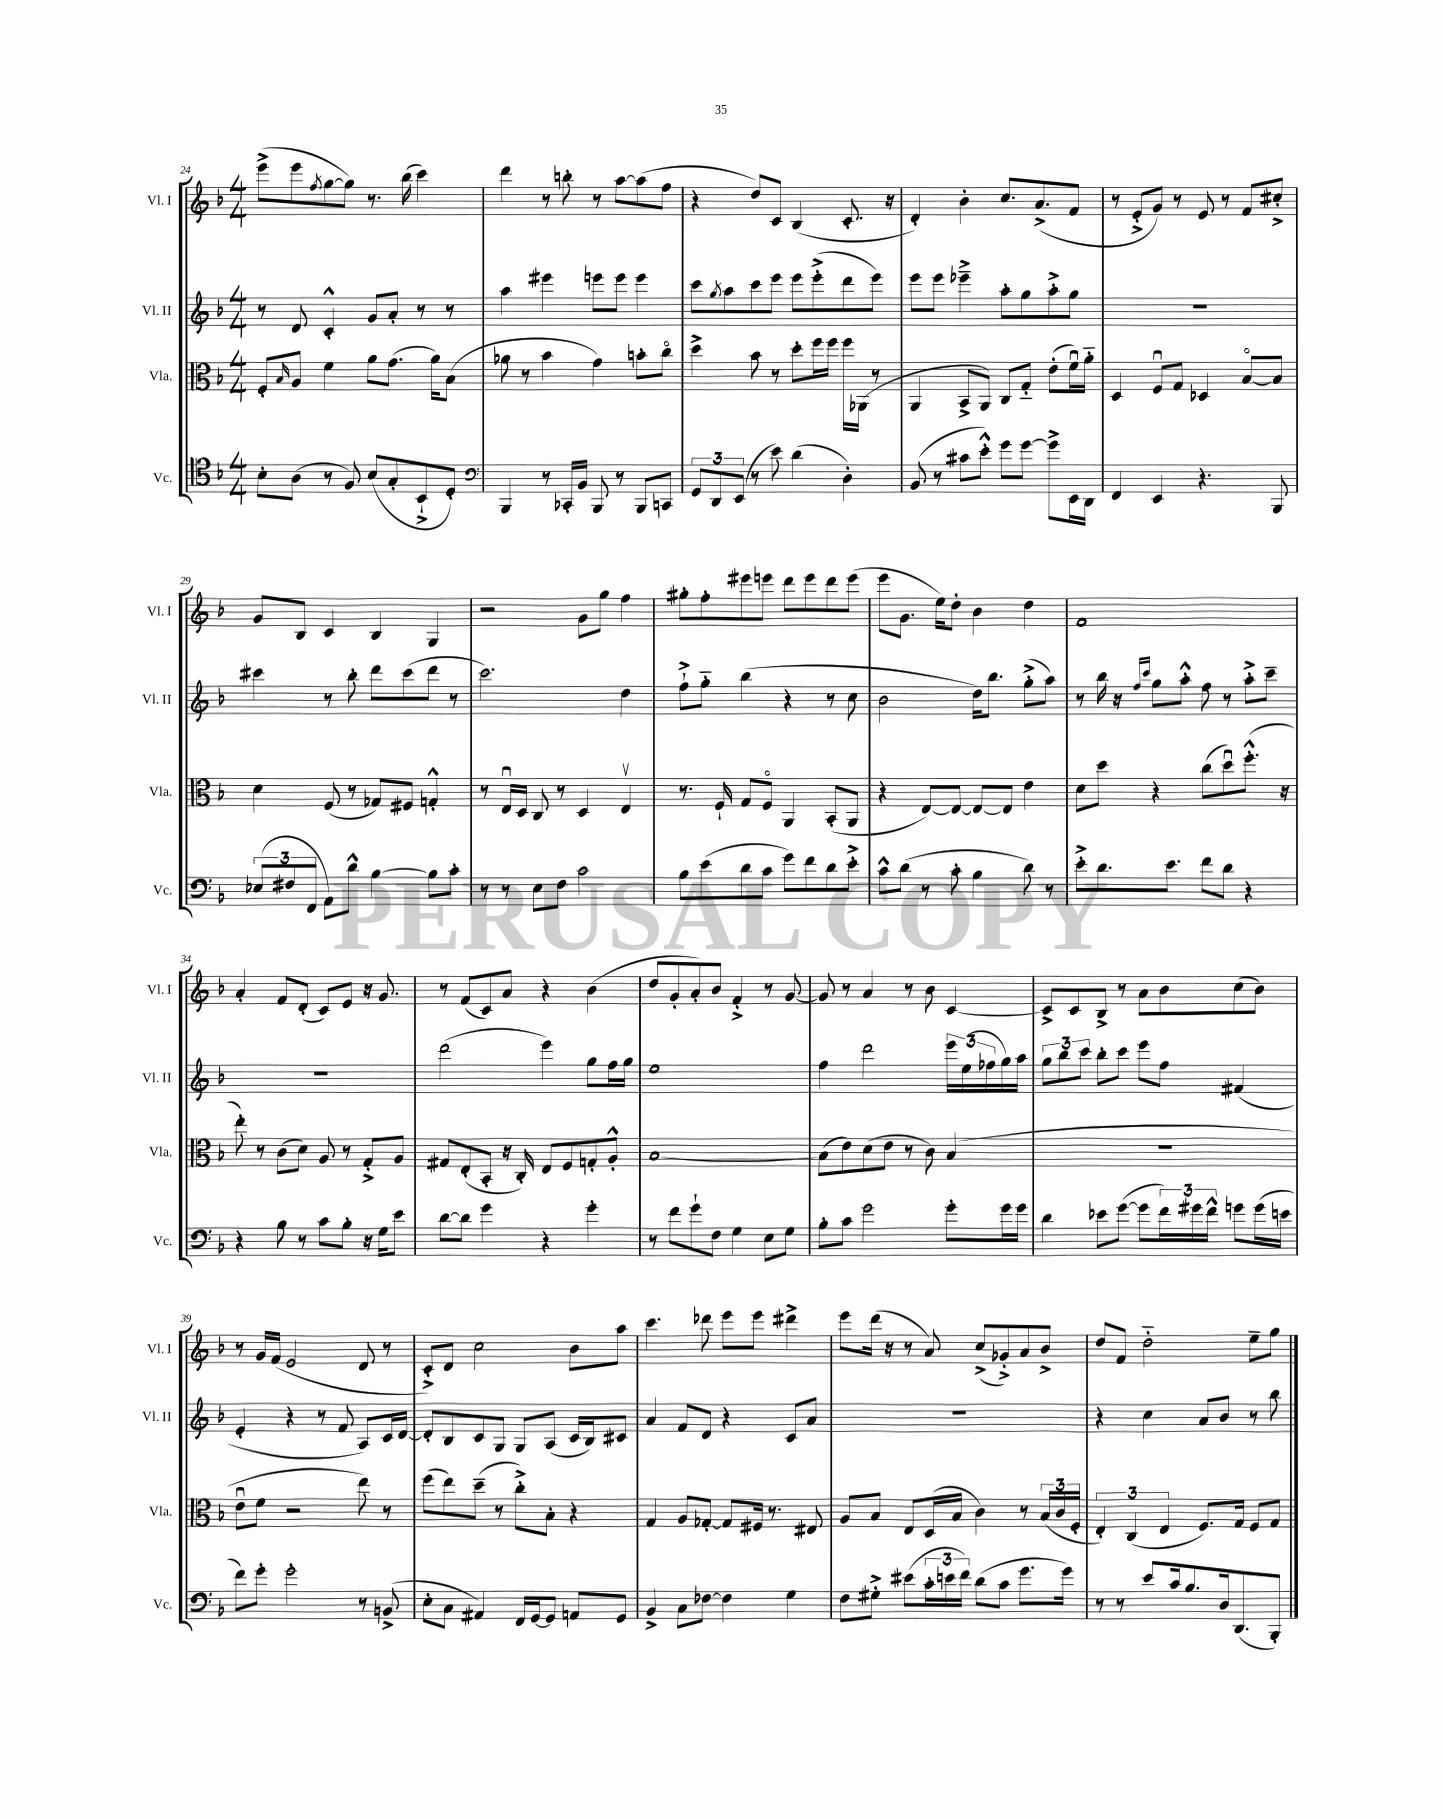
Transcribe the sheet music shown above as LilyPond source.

<<
\new StaffGroup <<
\new Staff = "s0" \with { instrumentName = "Vl. I" shortInstrumentName = "Vl. I" } {
    \clef treble \key f \major \numericTimeSignature \time 4/4
    e'''8->( e'''8 \acciaccatura { f''8 } g''8~ g''8) r8. bes''16( c'''4) |
    d'''4 r8 b''8-. r8 a''8~ a''8( f''8 |
    r4 d''8) c'8 bes4( c'8.-. r16 |
    d'4-.) bes'4-. c''8. a'8.->( f'8 |
    r8 e'8-.-> g'8) r8 e'8 r8 f'8 cis''8-.-> |
    g'8 bes8 c'4 bes4 g4 |
    r2 g'8 g''8 f''4 |
    gis''8-. f''8-. eis'''8 e'''8 d'''8 e'''8 d'''8 e'''8( |
    e'''8 g'8. e''16) d''8-. bes'4 d''4 |
    f'1 |
    a'4-. f'8 d'8-.( c'8) e'8 r16 g'8. |
    r8 f'8( c'8) a'8 r4 bes'4( |
    d''8 g'8-. a'8-.) bes'8 f'4-.-> r8 g'8~ |
    g'8 r8 a'4 r8 bes'8 c'4~ |
    c'8-> c'8 bes8-> r8 a'8 bes'8 c''8( bes'8) |
    r8 g'16 f'16( e'2 d'8 r8 |
    c'8-.->) d'8 c''2 bes'8 a''8 |
    c'''4. des'''8 e'''8 e'''8 dis'''4-> |
    e'''8 d'''16( r16 r8 a'8) c''8->( ges'8-.->) a'8 bes'8-> |
    d''8 f'8 d''2-_ e''8-- g''8 \bar "|." |
}
\new Staff = "s1" \with { instrumentName = "Vl. II" shortInstrumentName = "Vl. II" } {
    \clef treble \key f \major \numericTimeSignature \time 4/4
    r8 d'8 c'4-.-^ g'8 a'8-. r8 r8 |
    a''4 eis'''4 e'''8 e'''8 e'''4 |
    c'''8 \acciaccatura { g''8 } a''8 c'''8 e'''8 e'''8 e'''8-.->( d'''8 e'''8) |
    e'''8 e'''8 ees'''4---> a''8-. g''8 a''8-.-> g''8 |
    R1 |
    cis'''4 r8 bes''8-. d'''8 cis'''8( d'''8 r8 |
    c'''2.) d''4 |
    f''8-!-> g''8-_ bes''4( r4 r8 c''8 |
    bes'2 d''16) bes''8. g''8-.->( a''8) |
    r8 bes''16 r16 \grace { f''16 c'''16 } g''8 a''8-.-^ f''8 r8 a''8-.-> c'''8-- |
    R1 |
    d'''2( e'''4) g''8 f''16 g''16 |
    e''1 |
    f''4 d'''2 \tuplet 3/2 { e'''16 e''16( fes''16 } g''16) a''16 |
    \tuplet 3/2 { g''8 bes''8 c'''8 } bes''8-. c'''8 e'''8 f''8 fis'4( |
    e'4-. r4 r8 f'8 a8) c'16 d'16~ |
    d'8-. bes8 c'8 g8 g8 a8( c'16 bes16) cis'8 |
    a'4 f'8 d'8 r4 c'8 a'8 |
    r1 |
    r4 c''4 a'8 bes'8 r8 bes''8 \bar "|." |
}
\new Staff = "s2" \with { instrumentName = "Vla." shortInstrumentName = "Vla." } {
    \clef alto \key f \major \numericTimeSignature \time 4/4
    f8-. \grace { bes16 } a8 f'4 a'8 g'8.( a'16) bes8( |
    aes'8 r8 bes'4 g'4) b'8-. c''8\flageolet |
    d''4-> bes'8 r8 d''8-. f''16 f''16 f''16 aes,16( r8 |
    a,4 bes,8-> a,8) c8 g8-_ e'8-.( f'16\downbow) a'16-_ |
    d4 f8\downbow g8 des4 bes8~\flageolet bes8 |
    d'4 f8( r8 ges8) fis8 g4-.-^ |
    r8 e16\downbow d16 c8 r8 d4 e4\upbow |
    r8. f16-! g8 f8\flageolet a,4 bes,8-.( a,8 |
    r4 e8~) e8~ e8~ e8 e'4 |
    d'8 d''8 r4 c''8( d''8\downbow) f''8.-.-^( r16 |
    e''8-.) r8 c'8( d'8) a8 r8 g8-.-> a8 |
    gis8 e8-.( bes,8-. r16 c16-.) e8 f8 g8-. a8-.-^ |
    bes1~ |
    bes8( e'8) d'8( e'8 r8 c'8) bes4( |
    R1 |
    e'8\downbow f'8 r2 e''8) r8 |
    f''8( e''8) d''8--( r8 c''8-.->) bes8-. r4 |
    g4 a8 ges8~-. ges8 fis16 r8. eis8 |
    a8 bes8 e8 d16( bes16 c'4) r8 \tuplet 3/2 { bes16( c'16 f16-. } |
    \tuplet 3/2 { e4-.) c4( e4 } f8.) g16 f8 g8 \bar "|." |
}
\new Staff = "s3" \with { instrumentName = "Vc." shortInstrumentName = "Vc." } {
    \clef tenor \key f \major \numericTimeSignature \time 4/4
    bes8-. a8( r8 f8) bes8( g8-. bes,8-!-> d8-.) |
    \clef bass bes,,4 r8 ces,16-. bes,16 bes,,8 r8 bes,,8 c,8 |
    \tuplet 3/2 { g,8 d,8 e,8( } r8 e'8) d'4( d4-.) |
    bes,8( r8 cis'8 e'8-.-^) g'8 g'8~ g'8-> e,16 d,16 |
    f,4 e,4 r4. bes,,8 |
    \tuplet 3/2 { ees8( fis8 f,8 } a,8) d'8-^ bes4~ bes8 c'8-. |
    r8 r8 e8 f8 c'2 |
    bes8 e'8( d'8 c'8 g'8) f'8 d'8 e'8-.-> |
    c'8-^ d'8( r8 c'8-. bes4 d'8) r8 |
    e'8-.-> d'8. e'8. f'8 d'8 r4 |
    r4 bes8 r8 c'8 bes8-. r16 g16 e'8 |
    d'8~ d'8 g'4 r4 g'4-. |
    r8 f'8 g'8-! f8 g4 e8 g8 |
    bes8-. c'8 g'2 g'8-. g'16 g'16 |
    d'4 ees'8 g'8~( g'8 \tuplet 3/2 { f'16) gis'16 f'16-^ } g'8 g'16( e'16 |
    f'8) g'8-. g'2-. r8 b,8->( |
    e8-. c8 ais,4) f,16 g,16~ g,8 a,8 g,8 |
    bes,4-> c8 fes8~ fes4 g4 |
    f8 gis8-.-> eis'8( \tuplet 3/2 { c'16-. e'16 f'16) } d'8( c'8 g'8. g'16) |
    r8 r8 e'8 c'16 bes8. d16 d,8.( bes,,8-.) \bar "|." |
}
>>
>>
\layout { \context { \Score currentBarNumber = #24 } }
